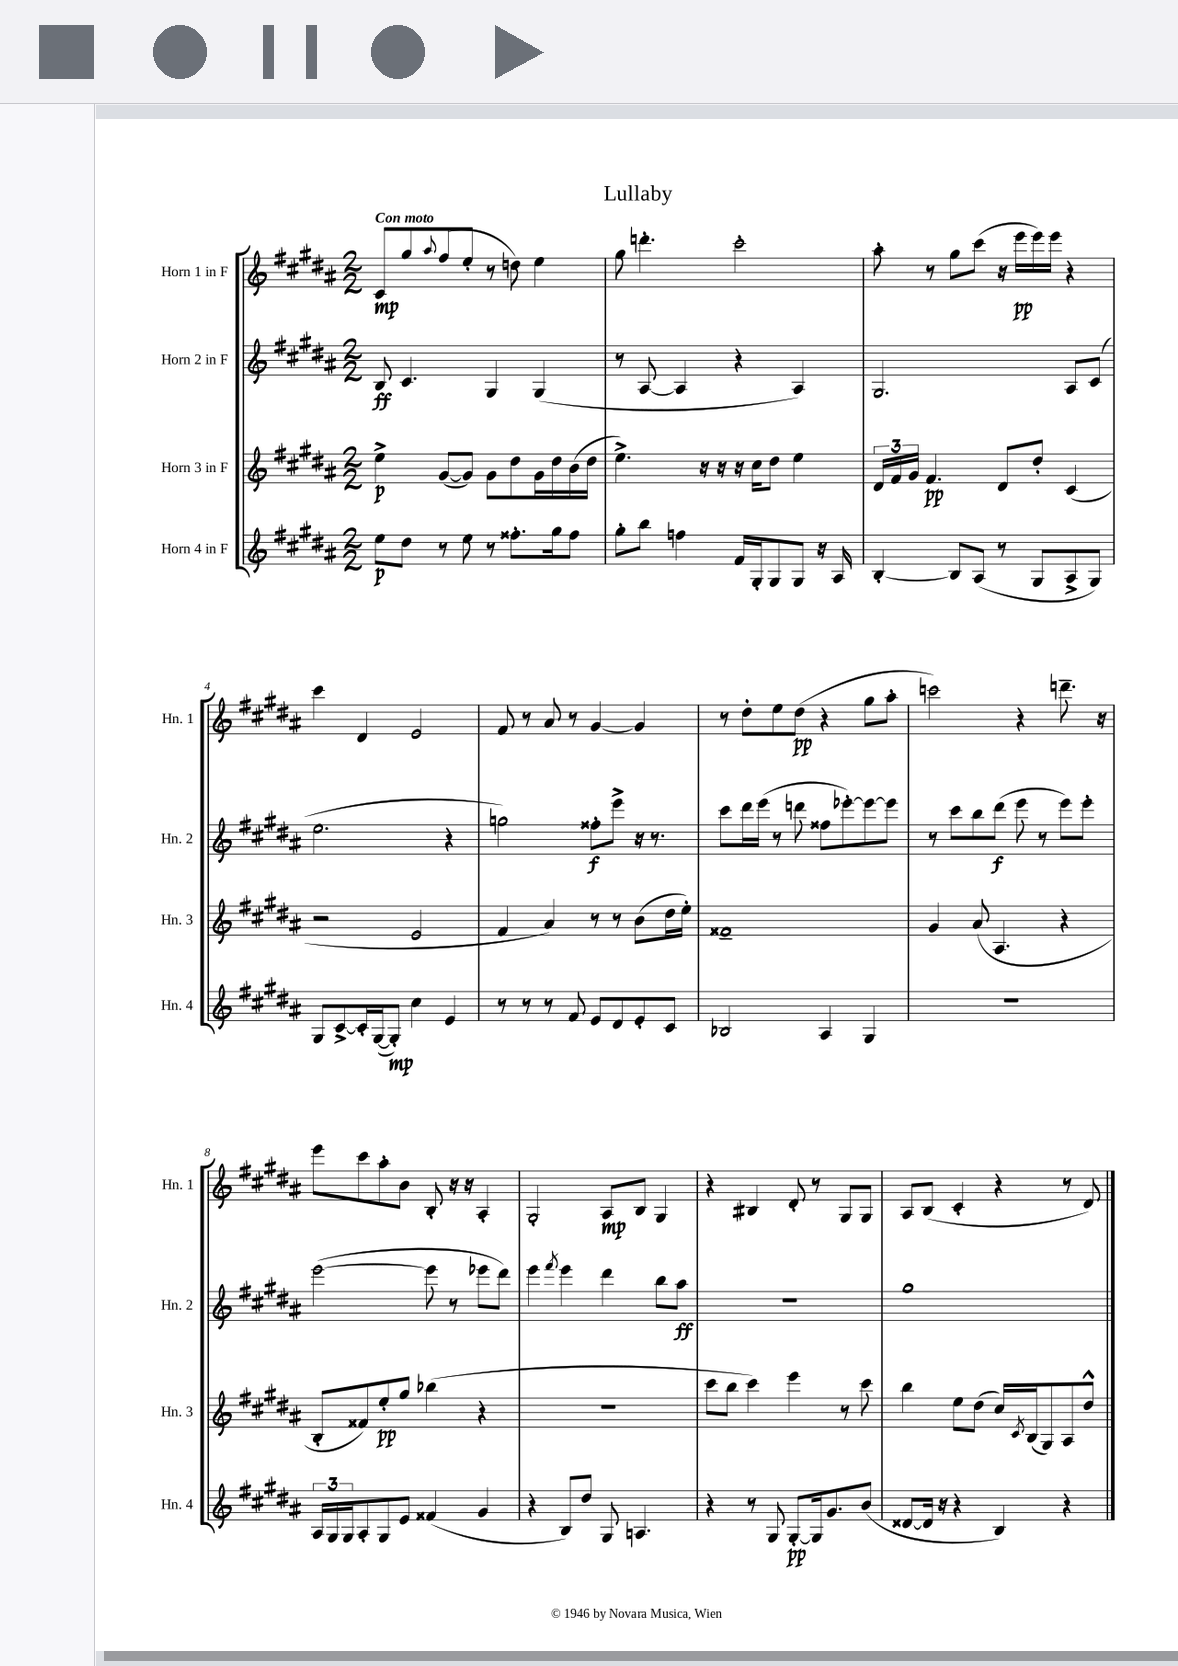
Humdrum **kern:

**kern	**dynam	**kern	**dynam	**kern	**dynam	**kern	**dynam
*part4	*part4	*part3	*part3	*part2	*part2	*part1	*part1
*staff4	*staff4	*staff3	*staff3	*staff2	*staff2	*staff1	*staff1
*I"Horn 4 in F	*	*I"Horn 3 in F	*	*I"Horn 2 in F	*	*I"Horn 1 in F	*
*I'Hn. 4	*	*I'Hn. 3	*	*I'Hn. 2	*	*I'Hn. 1	*
*clefG2	*	*clefG2	*	*clefG2	*	*clefG2	*
*k[f#c#g#d#a#]	*	*k[f#c#g#d#a#]	*	*k[f#c#g#d#a#]	*	*k[f#c#g#d#a#]	*
*M2/2	*	*M2/2	*	*M2/2	*	*M2/2	*
=1	=1	=1	=1	=1	=1	=1	=1
!	!	!	!	!	!	!LO:TX:a:B:t=Con moto	!
8ee\L	p	4ee^\	p	8B/	ff	8c#/L	mp
8dd#\J	.	.	.	4.c#/	.	8gg#/	.
.	.	.	.	.	.	8qqaa#/	.
8r	.	([8g#/L	.	.	.	(8ff#/	.
8ee\	.	8g#/J])	.	.	.	8ee'/J	.
8r	.	8g#\L	.	4G#/	.	8r	.
8.ff##X'\L	.	8dd#\	.	.	.	8ddn\)	.
.	.	16g#\L	.	(4G#/	.	4ee\	.
16gg#\k	.	16dd#\	.	.	.	.	.
8ff##\J	.	(16b\	.	.	.	.	.
.	.	16dd#\JJ	.	.	.	.	.
=2	=2	=2	=2	=2	=2	=2	=2
8gg#'\L	.	4.ee^\)	.	8r	.	8gg#\	.
8bb\J	.	.	.	[8A#/	.	4.dddn'\	.
4ffn\	.	.	.	4A#/]	.	.	.
.	.	16r	.	.	.	.	.
.	.	16r	.	.	.	.	.
16f#/LL	.	16r	.	4r	.	2ccc#'\	.
16G#'/J	.	16cc#\KL	.	.	.	.	.
8G#/	.	8dd#\J	.	.	.	.	.
8G#/J	.	4ee\	.	4A#/)	.	.	.
16r	.	.	.	.	.	.	.
16A#/	.	.	.	.	.	.	.
=3	=3	=3	=3	=3	=3	=3	=3
[4B'/	.	24d#/LL	.	2.G#/	.	8aa#'\	.
.	.	24f#/	.	.	.	.	.
.	.	24g#/JJ	.	.	.	.	.
.	.	4.f#/	pp	.	.	8r	.
8B/L]	.	.	.	.	.	8gg#\L	.
(8A#/J	.	.	.	.	.	(8ccc#\J	.
8r	.	8d#/L	.	.	.	16r	.
.	.	.	.	.	.	16eee\LL	pp
8G#/L	.	8dd#'/J	.	.	.	16eee\)	.
.	.	.	.	.	.	16eee\JJ	.
8A#^/	.	(4c#/	.	8A#/L	.	4r	.
8G#/J)	.	.	.	(8c#/J	.	.	.
!!LO:LB:g=z
=4	=4	=4	=4	=4	=4	=4	=4
8G#/L	.	2r	.	2.ee\	.	4ccc#\	.
[8c#^/	.	.	.	.	.	.	.
16c#'/L]	.	.	.	.	.	4d#/	.
([16G#/J	.	.	.	.	.	.	.
8G#'/J])	mp	.	.	.	.	.	.
4cc#\	.	2e/	.	.	.	2e/	.
4e/	.	.	.	4r	.	.	.
=5	=5	=5	=5	=5	=5	=5	=5
8r	.	4f#/	.	2ggn\)	.	8f#/	.
8r	.	.	.	.	.	8r	.
8r	.	4a#/)	.	.	.	8a#/	.
8f#/	.	.	.	.	.	8r	.
8e/L	.	8r	.	8ff##X'\L	f	[4g#/	.
8d#/	.	8r	.	8eee^\J	.	.	.
8e'/	.	(8b\L	.	16r	.	4g#/]	.
.	.	.	.	8.r	.	.	.
8c#/J	.	16dd#\L	.	.	.	.	.
.	.	16ee'\JJ)	.	.	.	.	.
=6	=6	=6	=6	=6	=6	=6	=6
2B-X/	.	1f##X~	.	8ccc#\L	.	8r	.
.	.	.	.	16ddd#\L	.	8dd#'\L	.
.	.	.	.	(16eee\JJ	.	.	.
.	.	.	.	8r	.	8ee\	.
.	.	.	.	8dddn\	.	(8dd#\J	pp
4A#/	.	.	.	8ff##X\L	.	4r	.
.	.	.	.	[8eee-X'\)	.	.	.
4G#/	.	.	.	8eee-\_	.	8gg#\L	.
.	.	.	.	8eee-\J]	.	8aa#'\J	.
=7	=7	=7	=7	=7	=7	=7	=7
1r	.	4g#/	.	8r	.	2cccn\)	.
.	.	.	.	8ccc#\L	.	.	.
.	.	(8a#/	.	8bb\	.	.	.
.	.	4.A#/	.	(8ddd#\J	f	.	.
.	.	.	.	8eee\	.	4r	.
.	.	.	.	8r	.	.	.
.	.	4r	.	8eee\L)	.	8.dddn~\	.
.	.	.	.	8eee'\J	.	.	.
.	.	.	.	.	.	16r	.
!!LO:LB:g=z
=8	=8	=8	=8	=8	=8	=8	=8
24A#/LL	.	8B'/L	.	([2eee\	.	8eee\L	.
24G#/	.	.	.	.	.	.	.
24G#/J	.	.	.	.	.	.	.
8A#'/	.	8f##X/)	.	.	.	8ccc#\	.
8G#/	.	8ee'/	pp	.	.	8aa#'\	.
8e/J	.	8gg#/J	.	.	.	8b\J	.
(4f##X/	.	(4bb-X\	.	8eee\]	.	8B'/	.
.	.	.	.	8r	.	16r	.
.	.	.	.	.	.	16r	.
4g#/	.	4r	.	8eee-X\L	.	4A#'/	.
.	.	.	.	8ddd#\J)	.	.	.
=9	=9	=9	=9	=9	=9	=9	=9
4r	.	1r	.	4eee\	.	2G#'/	.
.	.	.	.	8qfff#/	.	.	.
8B/L)	.	.	.	4eee\	.	.	.
8dd#/J	.	.	.	.	.	.	.
8G#/	.	.	.	4ddd#\	.	8A#/L	mp
4.An/	.	.	.	.	.	8B/J	.
.	.	.	.	8bb\L	.	4G#/	.
.	.	.	.	8aa#\J	ff	.	.
=10	=10	=10	=10	=10	=10	=10	=10
4r	.	8ccc#\L	.	1r	.	4r	.
.	.	8bb\J	.	.	.	.	.
8r	.	4ccc#\)	.	.	.	4B#X/	.
8G#/	.	.	.	.	.	.	.
[8G#'/L	pp	4eee\	.	.	.	8d#'/	.
16G#/k]	.	.	.	.	.	8r	.
8.g#/	.	.	.	.	.	.	.
.	.	8r	.	.	.	8G#/L	.
(8b/J	.	8ccc#\	.	.	.	8G#/J	.
=11	=11	=11	=11	=11	=11	=11	=11
[8d##X/L	.	4bb\	.	1gg#	.	8A#/L	.
16d##/Jk]	.	.	.	.	.	(8B/J	.
16r	.	.	.	.	.	.	.
4r	.	8ee\L	.	.	.	4c#'/	.
.	.	(8dd#\J	.	.	.	.	.
4B/)	.	16cc#/LL)	.	.	.	4r	.
.	.	8qc#/	.	.	.	.	.
.	.	(16B/J	.	.	.	.	.
.	.	8G#/)	.	.	.	.	.
4r	.	8A#/	.	.	.	8r	.
.	.	8dd#^^/J	.	.	.	8d#/)	.
==	==	==	==	==	==	==	==
*-	*-	*-	*-	*-	*-	*-	*-
